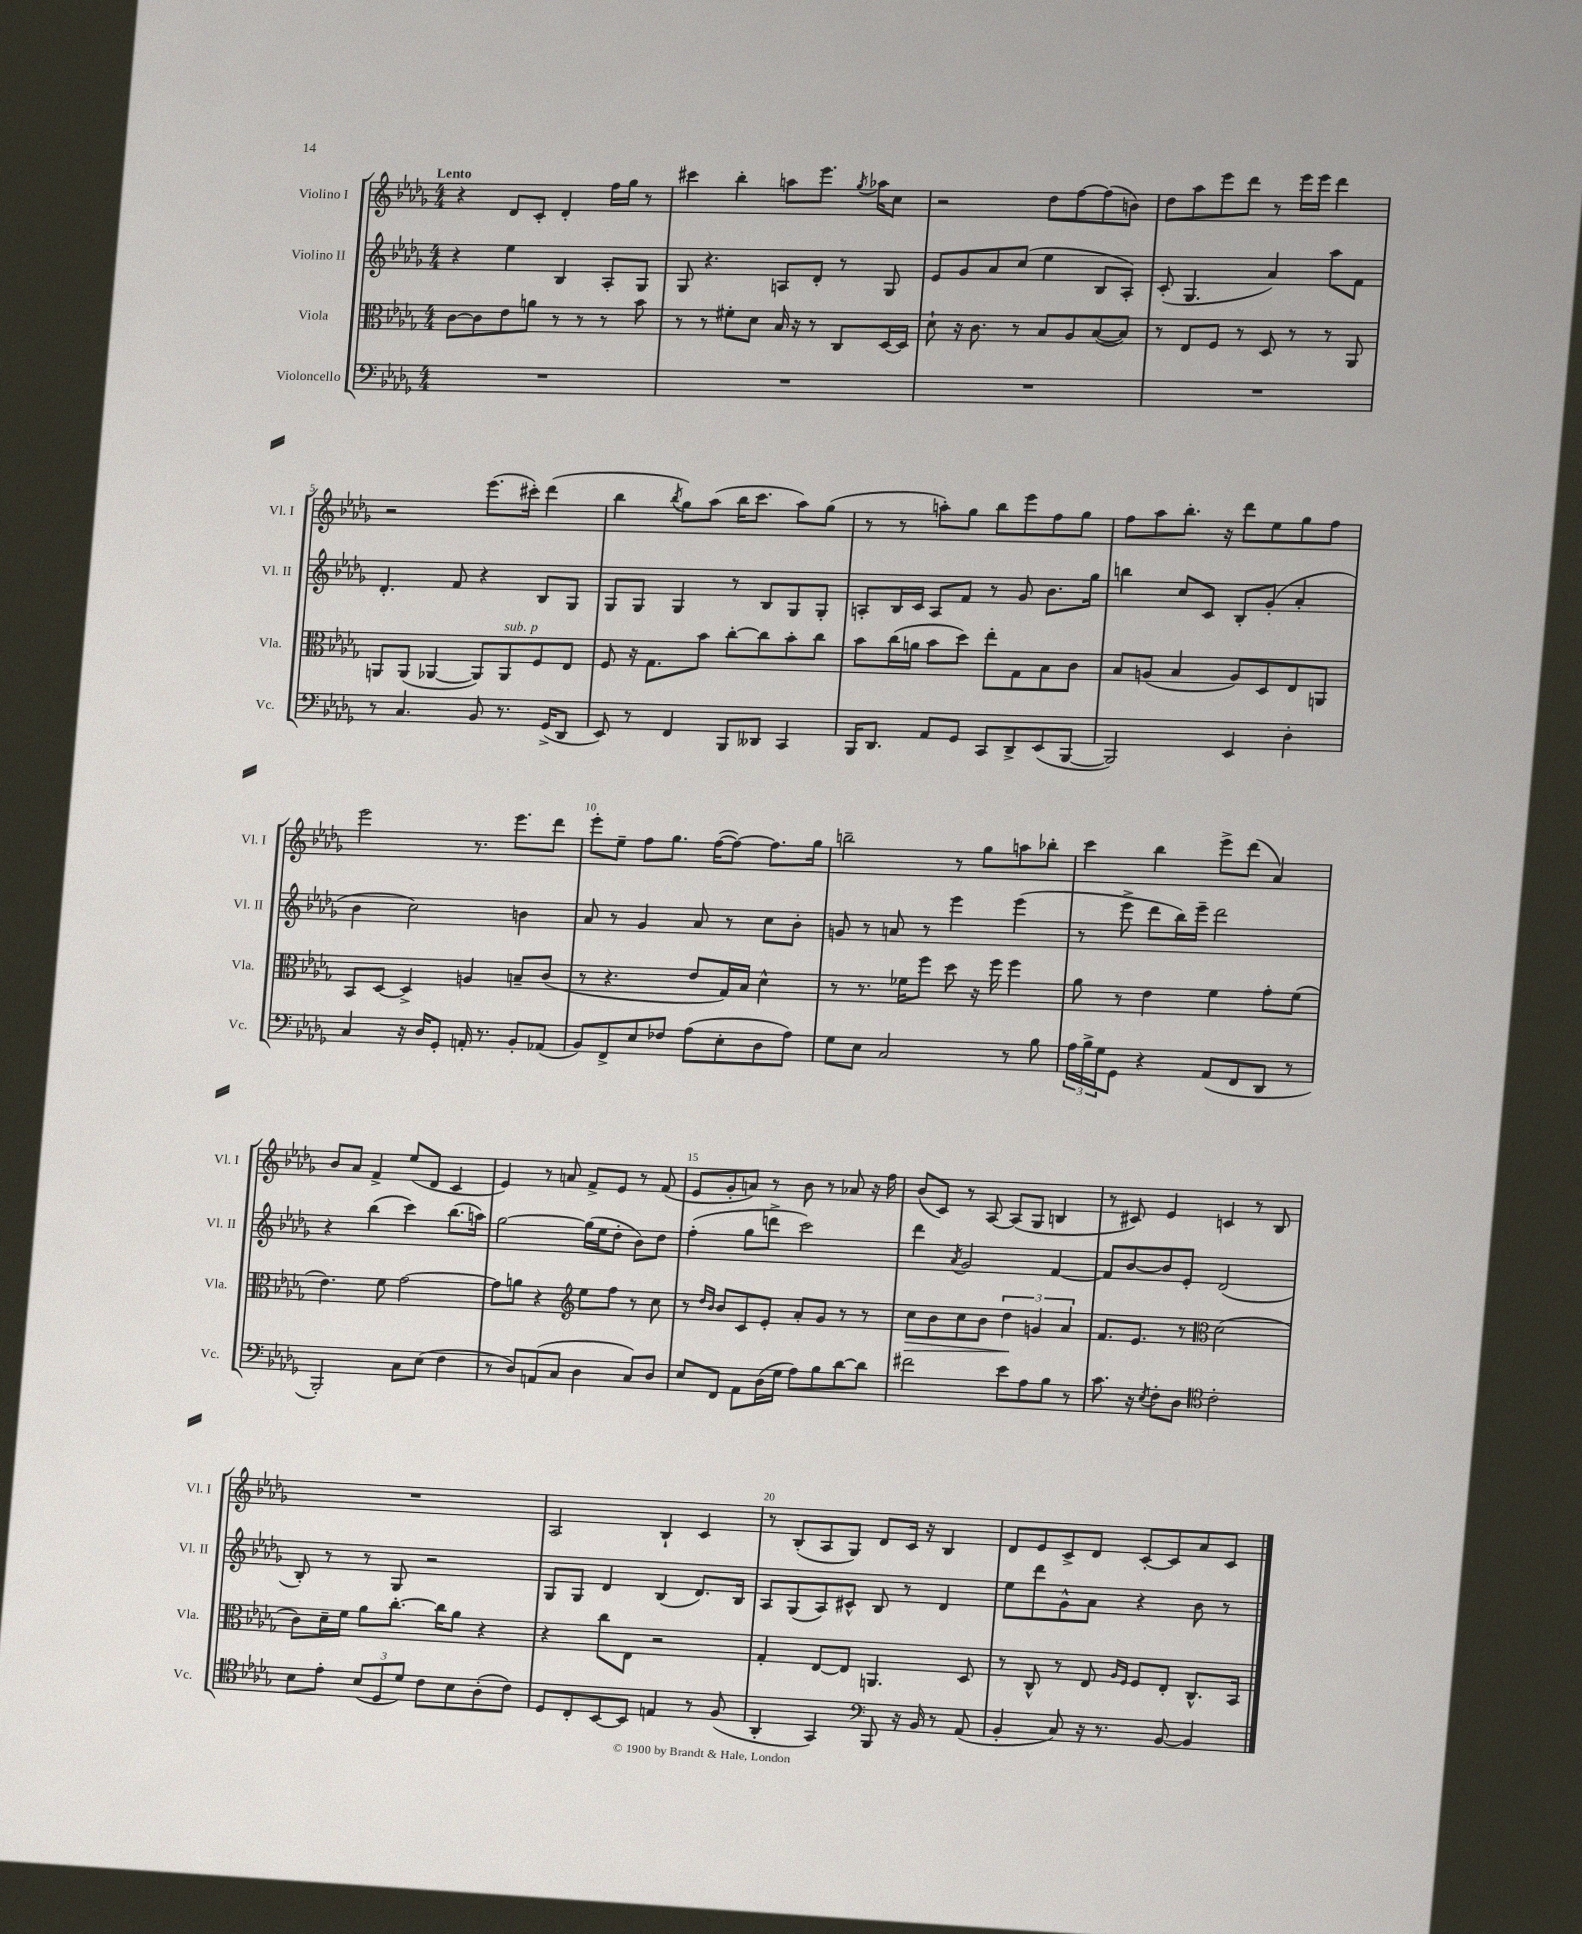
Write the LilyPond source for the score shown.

<<
\new StaffGroup <<
\new Staff = "s0" \with { instrumentName = "Violino I" shortInstrumentName = "Vl. I" } {
    \clef treble \key des \major \numericTimeSignature \time 4/4 \tempo "Lento"
    r4 des'8 c'8-. des'4-. f''16 ges''16 r8 |
    cis'''4 bes''4-. a''8 ees'''8. \acciaccatura { ges''8 } aes''16 c''8 |
    r2 des''8 f''8~ f''8( b'8) |
    des''8 aes''8 ees'''8 des'''8 r8 ees'''16 ees'''16 des'''4 |
    r2 ees'''8.( cis'''16-.) des'''4( |
    bes''4 \acciaccatura { bes''8 } ges''8) aes''8( bes''16 c'''8. aes''8) ges''8( |
    r8 r8 a''8-.) ges''8 bes''8 ees'''8 f''8 ges''8 |
    f''8 aes''8 bes''8.-. r16 des'''8 ees''8 ges''8 f''8 |
    ees'''2 r8. ees'''8. des'''8 |
    ees'''8-. ees''8-- f''8 ges''8. f''16~( f''8~) f''8. ges''16 |
    b''2-- r8 ges''8 a''8 bes''8-. |
    c'''4 bes''4 ees'''8-> des'''8( aes'4) |
    bes'8 aes'8 f'4-> ees''8( des'8 c'4 |
    ees'4) r8 a'8 f'8-> ees'8 r8 f'8( |
    ees'8 ges'8-. a'8) r8 bes'8 r8 aes'8 r16 f''16 |
    bes'8( c'8) r8 aes8~ aes8( ges8 b4 |
    r8 cis'8) ees'4 c'4 r8 bes8 |
    R1 |
    aes2 bes4-! c'4 |
    r8 bes8-.( aes8 ges8) des'8 c'16 r16 bes4 |
    des'8 ees'8 c'8-> des'8 c'8~-. c'8 aes'8 c'8 \bar "|." |
}
\new Staff = "s1" \with { instrumentName = "Violino II" shortInstrumentName = "Vl. II" } {
    \clef treble \key des \major \numericTimeSignature \time 4/4
    r4 ees''4 bes4 aes8-. ges8 |
    ges8 r4. a8 des'8-. r8 ges8 |
    ees'8 ges'8 aes'8 c''8( ees''4 bes8 aes8-.) |
    c'8-.( ges4. aes'4) aes''8 f'8 |
    des'4.-. f'8 r4 bes8 ges8 |
    ges8 ges8 ges4 r8 bes8 ges8 ges8-. |
    a8-. bes16 c'16 a8 f'8 r8 ges'8 bes'8. ges''16 |
    b''4 c''8 c'8 bes8-. ges'8-.( aes'4-. |
    bes'4 c''2) b'4 |
    aes'8 r8 ges'4 aes'8 r8 c''8 bes'8-. |
    g'8 r8 a'8 r8 ees'''4 ees'''4( |
    r8 ees'''8-> des'''8 bes''16) ees'''16-- des'''2 |
    r4 bes''4( c'''4) bes''8.( a''16) |
    ges''2~ ges''16( ees''16 des''8-. bes'8) des''8 |
    f''4-.( ges''8 d'''8-> c'''2) |
    des'''4 \acciaccatura { aes'8 } ges'2 f'4~ |
    f'8 bes'8~ bes'8 ees'8-. des'2( |
    bes8-.) r8 r8 ges8 r2 |
    ges8 ges8 des'4 bes4( des'8.) bes16 |
    aes8 ges8( aes8) cis'8-^ bes8 r8 des'4 |
    ees''8 des'''8 ges'8-^ aes'8 r4 bes'8 r8 \bar "|." |
}
\new Staff = "s2" \with { instrumentName = "Viola" shortInstrumentName = "Vla." } {
    \clef alto \key des \major \numericTimeSignature \time 4/4
    c'8~ c'8 ees'8 a'8 r8 r8 r8 bes'8 |
    r8 r8 fis'8-. des'8 bes16 r16 r8 c8 des16~ des16 |
    des'8-! r16 c'8. r8 bes8 aes8 bes8~( bes8) |
    r8 ees8 f8 r8 des8 r8 r8 aes,8 |
    a,8 a,8( aes,4~ aes,8) aes,8^\markup { \italic "sub. p" } f8 ees8 |
    f8 r16 ges8. bes'8 c''8~-. c''8 bes'8-. c''8 |
    bes'8 c''16( a'16 bes'8 des''8) ees''8-. ges8 bes8 c'8 |
    bes8 a8( bes4 a8) des8 ees8 a,8 |
    bes,8 des8~ des4-> a4 b8-- c'8( |
    r8 r4. ees'8 ges16) bes16 des'4-^ |
    r8 r8. fes'16 f''8 des''8 r16 f''16 f''4 |
    aes'8 r8 ees'4 f'4 ges'8-. f'8( |
    ees'4.) f'8 ges'2~ |
    ges'8 a'8 r4 \clef treble ees''8 f''8 r8 c''8 |
    r8 \grace { des''16 bes'16 } bes'8 c'8 ees'8-. aes'8-. ges'8 r8 r8 |
    c''8\> bes'8 c''8 bes'8 \tuplet 3/2 { des''4\! g'4 aes'4 } |
    f'8. ees'8. r8 \clef alto des'2( |
    c'8) des'16-- f'16 aes'8 c''8.~-. c''16 aes'8 r4 |
    r4 c''8 ees8 r2 |
    ges4-. ees8~ ees8 a,4. des8 |
    r8 c8-^ r8 ees8 \grace { aes16 f16 } f8 ees8-. c8.-^ bes,16 \bar "|." |
}
\new Staff = "s3" \with { instrumentName = "Violoncello" shortInstrumentName = "Vc." } {
    \clef bass \key des \major \numericTimeSignature \time 4/4
    R1 |
    R1 |
    R1 |
    R1 |
    r8 c4. bes,8 r8. ges,16->( des,8 |
    ees,8) r8 f,4 bes,,8 deses,8 c,4 |
    bes,,16 des,8. aes,8 ges,8 c,8 des,8-> ees,8( bes,,8~ |
    bes,,2) ees,4 des4-. |
    c4 r16 des16 ges,8-. a,16-. r8. bes,8-. aes,8( |
    bes,8) f,8-> ees8 fes8 aes8( ees8-. des8 aes8) |
    ges8 ees8 c2 r8 bes8 |
    \tuplet 3/2 { aes16 bes16-> ges16 } ges,8 r4 aes,8( f,8 des,8 r8 |
    bes,,2-.) c8 ees8( f4 |
    r8 des8) a,8( c8 des4 c8) des8 |
    ees8 f,8 aes,8 des16( ges16 aes8) bes8 des'8~ des'8 |
    fis'2 ees'8 aes8 bes8 r8 |
    c'8. r16 \acciaccatura { ees8 } f8-. des8 \clef tenor c'2-. |
    bes8 ees'8-. \tuplet 3/2 { bes8( des8 des'8) } c'8 bes8 aes8-.( c'8) |
    des8 c8-. bes,8~ bes,8 e4 r8 f8( |
    aes,4-. ges,4) \clef bass bes,,8 r16 bes,16 r8 aes,8( |
    bes,4-. c8) r16 r8. bes,8~ bes,4 \bar "|." |
}
>>
>>
\layout { \context { \Score \override BarNumber.break-visibility = ##(#f #t #t) barNumberVisibility = #(every-nth-bar-number-visible 5) } }
